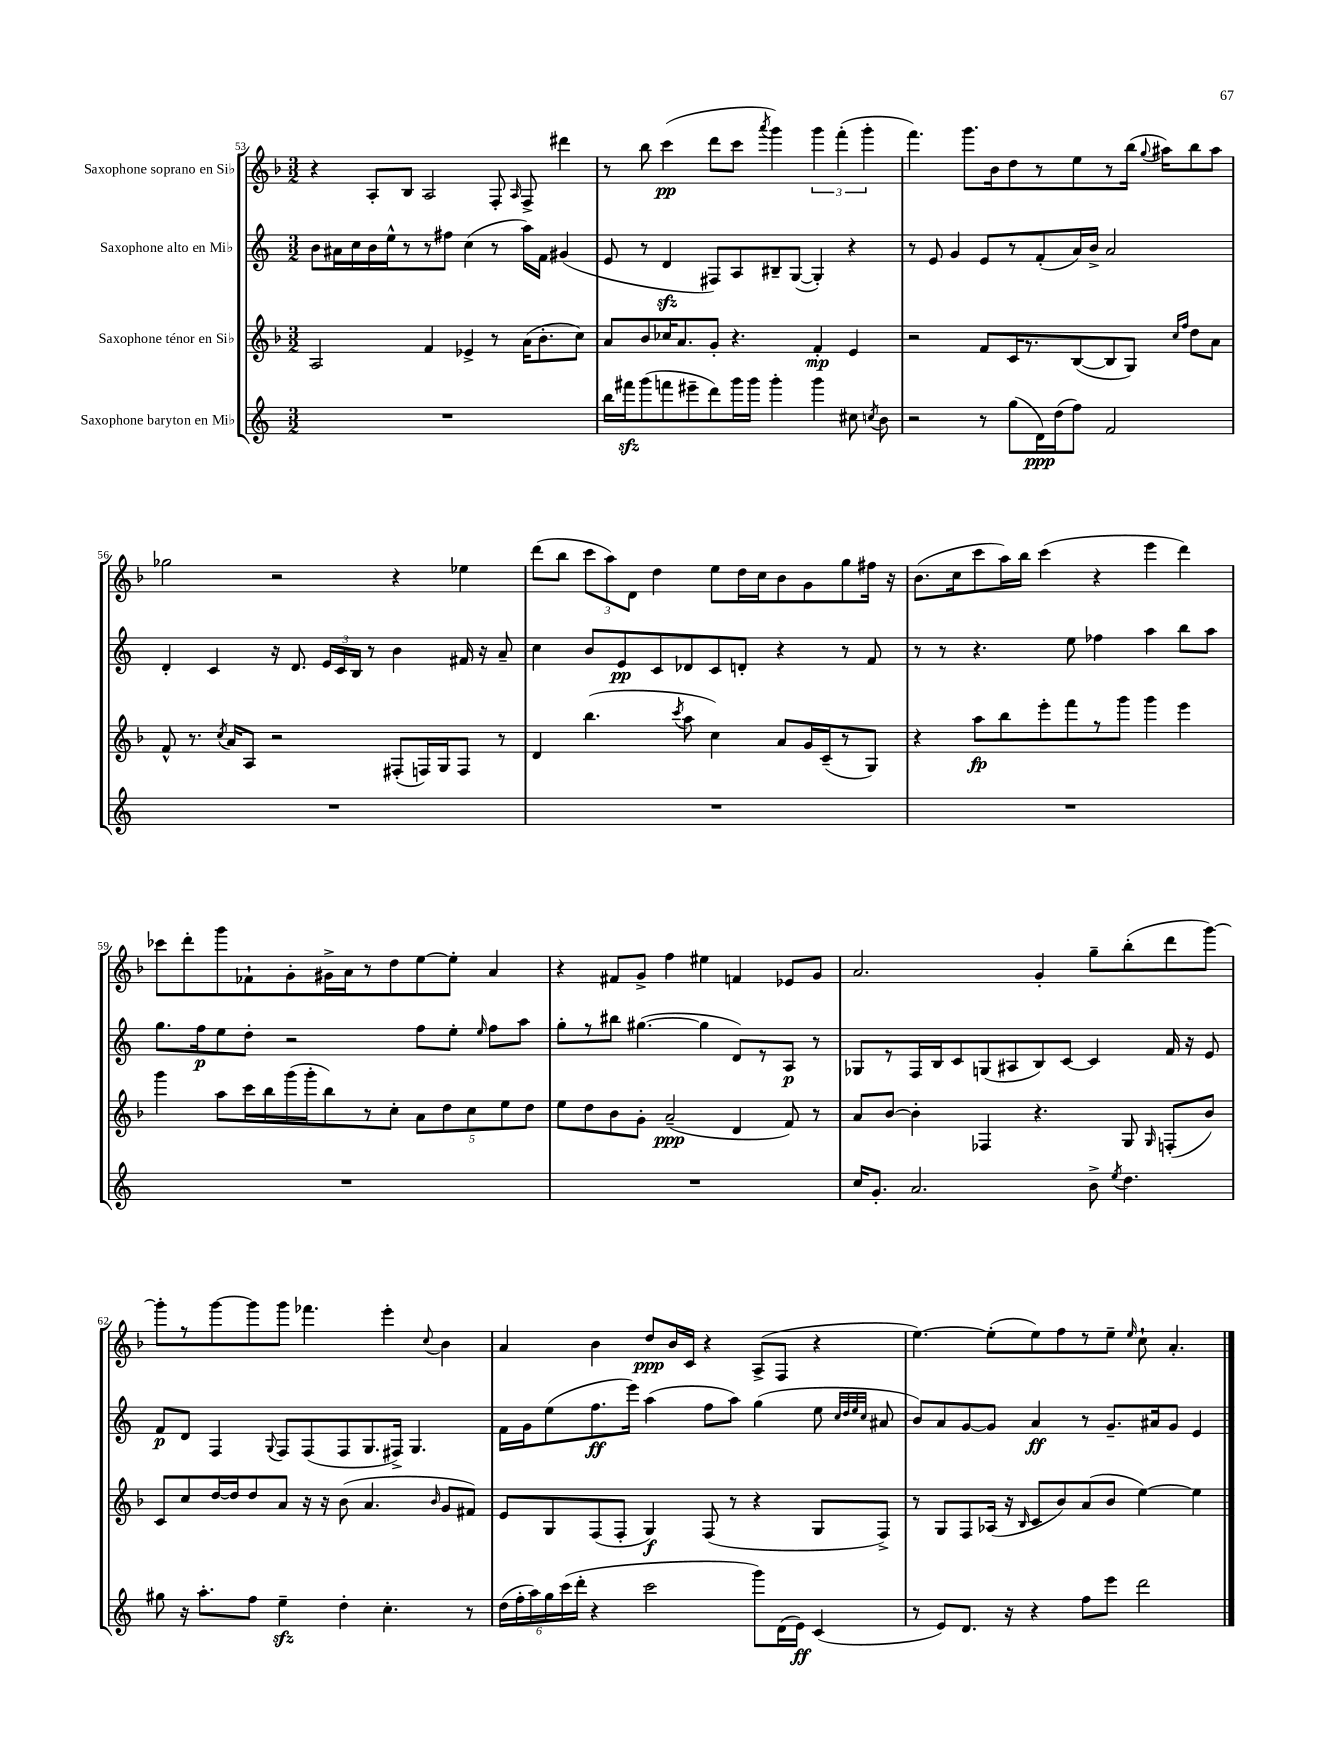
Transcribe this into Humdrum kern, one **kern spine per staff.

**kern	**kern	**kern	**kern
*staff4	*staff3	*staff2	*staff1
*clefG2	*clefG2	*clefG2	*clefG2
*k[]	*k[b-]	*k[]	*k[b-]
*M3/2	*M3/2	*M3/2	*M3/2
1.r	2A/	8b\L	4r
.	.	16a#\L	.
.	.	16cc\	.
.	.	16b\	8A'/L
.	.	16ee^^\J	.
.	.	8r	8B-/J
.	4f/	8r	2A/
.	.	8ff#\J	.
.	4e-^/	(4cc\	.
.	8r	8r	8F'/
.	.	.	16qqA/
.	(16a\LK	16aa\LL)	8F^/
.	8.b-'\	16f\JJ	.
.	.	(4g#/	4ddd#\
.	8cc\J)	.	.
=	=	=	=
16bb\LL	8a/L	8e/	8r
16fff#\J	.	.	.
(8ggg\	8b-/	8r	8bb-\
8fff\	16cc-/K	4d/	(4ccc\
.	8.a/	.	.
8eee#~\	.	.	.
8ddd\)	8g'/J	8F#/L)	8ddd\L
16ggg\L	4.r	8A/	8ccc\J
16ggg\JJ	.	.	.
.	.	.	8qaaa/
4ggg'\	.	8B#~/	4ggg\)
.	.	([8G/J	.
4ggg\	4f'/	4G'/])	6ggg\
.	.	.	(6fff'\
8cc#\	4e/	4r	.
.	.	.	6ggg'\
8qcc/	.	.	.
8b\	.	.	.
=	=	=	=
2r	2r	8r	4.fff\)
.	.	8e/	.
.	.	4g/	.
.	.	.	8.ggg\L
8r	8f/L	8e/L	.
.	.	.	16b-\k
(8gg\L	16c/K	8r	8dd\
.	8.r	.	.
16d\L)	.	(8f'/	8r
(16dd\J	.	.	.
8ff\J)	([8B-/	16a/L)	8ee\
.	.	16b^/JJ	.
2f/	8B-/]	2a/	8r
.	8G/J)	.	(16bb-\Jk
.	.	.	8qqgg/
.	.	.	16aa#\LK)
.	16qqcc/LL	.	.
.	16qqff/JJ	.	.
.	8dd\L	.	8bb-\
.	8a\J	.	8aa#\J
=	=	=	=
1.r	8f^^/	4d'/	2gg-\
.	8.r	.	.
.	.	4c/	.
.	8qcc/	.	.
.	16a/LK	.	.
.	8A/J	.	.
.	2r	16r	2r
.	.	8.d/	.
.	.	24e/LL	.
.	.	24c/	.
.	.	24B/JJ	.
.	.	8r	.
.	(8F#'/L	4b\	4r
.	16F/L)	.	.
.	16G/J	.	.
.	8F/J	16f#/	4ee-\
.	.	16r	.
.	8r	8a~/	.
=	=	=	=
1.r	4d/	4cc\	(8ddd\L
.	.	.	8bb-\J
.	(4.bb-\	8b/L	12ccc\L
.	.	.	12aa\)
.	.	8e/	.
.	.	.	12d\J
.	.	8c/	4dd\
.	8qccc/	.	.
.	8aa\	8d-/	.
.	4cc\)	8c/	8ee\L
.	.	8d'/J	16dd\L
.	.	.	16cc\J
.	8a/L	4r	8b-\
.	16g/L	.	8g\
.	(16c~/J	.	.
.	8r	8r	8gg\
.	8G/J)	8f/	16ff#\Jk
.	.	.	16r
=	=	=	=
1.r	4r	8r	(8.b-\L
.	.	8r	.
.	.	.	16cc\k
.	8aa\L	4.r	8ccc\
.	8bb-\	.	16aa\L)
.	.	.	16bb-\JJ
.	8eee'\	.	(4ccc\
.	8fff\	8ee\	.
.	8r	4ff-\	4r
.	8ggg\J	.	.
.	4ggg\	4aa\	4eee\
.	4eee\	8bb\L	4ddd\)
.	.	8aa\J	.
=	=	=	=
1.r	4ggg\	8.gg\L	8ccc-\L
.	.	.	8ddd'\
.	.	16ff\k	.
.	8aa\L	8ee\	8ggg\
.	16ccc\L	8dd'\J	8f-`\
.	16bb-\	.	.
.	(16ggg\	2r	8g'\
.	16ggg'\J	.	.
.	8bb-\)	.	16g#^\L
.	.	.	16a\J
.	8r	.	8r
.	8cc'\J	.	8dd\
.	10a\L	8ff\L	[8ee\
.	10dd\	.	.
.	.	8ee'\J	8ee'\]J
.	10cc\	.	.
.	.	16qqee/	.
.	.	8ff\L	4a/
.	10ee\	.	.
.	.	8aa\J	.
.	10dd\J	.	.
=	=	=	=
1.r	8ee\L	8gg'\L	4r
.	8dd\	8r	.
.	8b-\	8bb#\J	8f#/L
.	8g'\J	([4.gg#\	8g^/J
.	(2a~/	.	4ff\
.	.	4gg#\]	4ee#\
.	4d/	8d/L)	4f/
.	.	8r	.
.	8f/)	8A/J	8e-/L
.	8r	8r	8g/J
=	=	=	=
16cc/LK	8a/L	8G-/L	2.a/
8.g'/J	.	.	.
.	[8b-/J	8r	.
2.a/	4b-'\]	16F/L	.
.	.	16B/J	.
.	.	8c/	.
.	4F-/	(8G/	.
.	.	8A#/	.
.	4.r	8B/)	4g'/
.	.	[8c/J	.
8b^\	.	4c/]	8gg~\L
8qee/	.	.	.
4.dd\	8G/	.	(8bb-'\
.	16qqG/	.	.
.	(8F'/L	16f/	8ddd\
.	.	16r	.
.	8b-/J)	8e/	[8ggg\J)
=	=	=	=
8gg#\	8c/L	8f/L	8ggg'\]L
16r	8cc/	8d/J	8r
8.aa'\L	.	.	.
.	[16dd/L	4F/	[8ggg\
.	16dd/]J	.	.
8ff\J	8dd/	.	8ggg\]
.	.	8qqG/	.
4ee~\	8a/J	8F/L	8ggg\J
.	16r	(8F/	4.fff-\
.	16r	.	.
4dd'\	(8b-\	8F/	.
.	4.a/	8.G/	.
4.cc'\	.	.	4eee'\
.	.	16F#^/Jk)	.
.	.	4.G/	.
.	16qqb-/	.	8qqcc/
.	8g/L	.	4b-\
8r	8f#/J)	.	.
=	=	=	=
(24dd\LL	8e/L	16f\LL	4a/
24ff'\	.	.	.
.	.	16g\J	.
24aa\)	.	.	.
24gg\	8G/	(8ee\	.
(24ccc\	.	.	.
24ddd'\JJ	.	.	.
4r	(8F/	8.ff\	4b-\
.	8F'/J	.	.
.	.	16eee\Jk)	.
2ccc\	4G/)	(4aa\	8dd/L
.	.	.	16b-/L
.	.	.	16c/JJ
.	(8F/	8ff\L	4r
.	8r	8aa\J)	.
8ggg\L)	4r	(4gg\	(8A^/L
(16d\L	.	.	8F/J
16e\JJ)	.	.	.
(4c/	8G/L	8ee\	4r
.	.	32qqcc/LLL	.
.	.	32qqdd/	.
.	.	32qqee/	.
.	.	32qqcc/JJJ	.
.	8F^/J)	8a#/	.
=	=	=	=
8r	8r	8b/L)	[4.ee\)
8e/L)	8G/L	8a/	.
8.d/J	8F/	[8g/	.
.	(16A-/Jk	8g/]J	(8ee'\]L
16r	16r	.	.
.	16qqB-/	.	.
4r	8c/L	4a/	8ee\)
.	8b-/)	.	8ff\
8ff\L	(8a/	8r	8r
8eee\J	8b-/J	8.g~/L	8ee~\J
.	.	.	16qqee/
2ddd\	[4ee\)	.	8cc`\
.	.	16a#/k	.
.	.	8g/J	4.a'/
.	4ee\]	4e/	.
==	==	==	==
*-	*-	*-	*-
